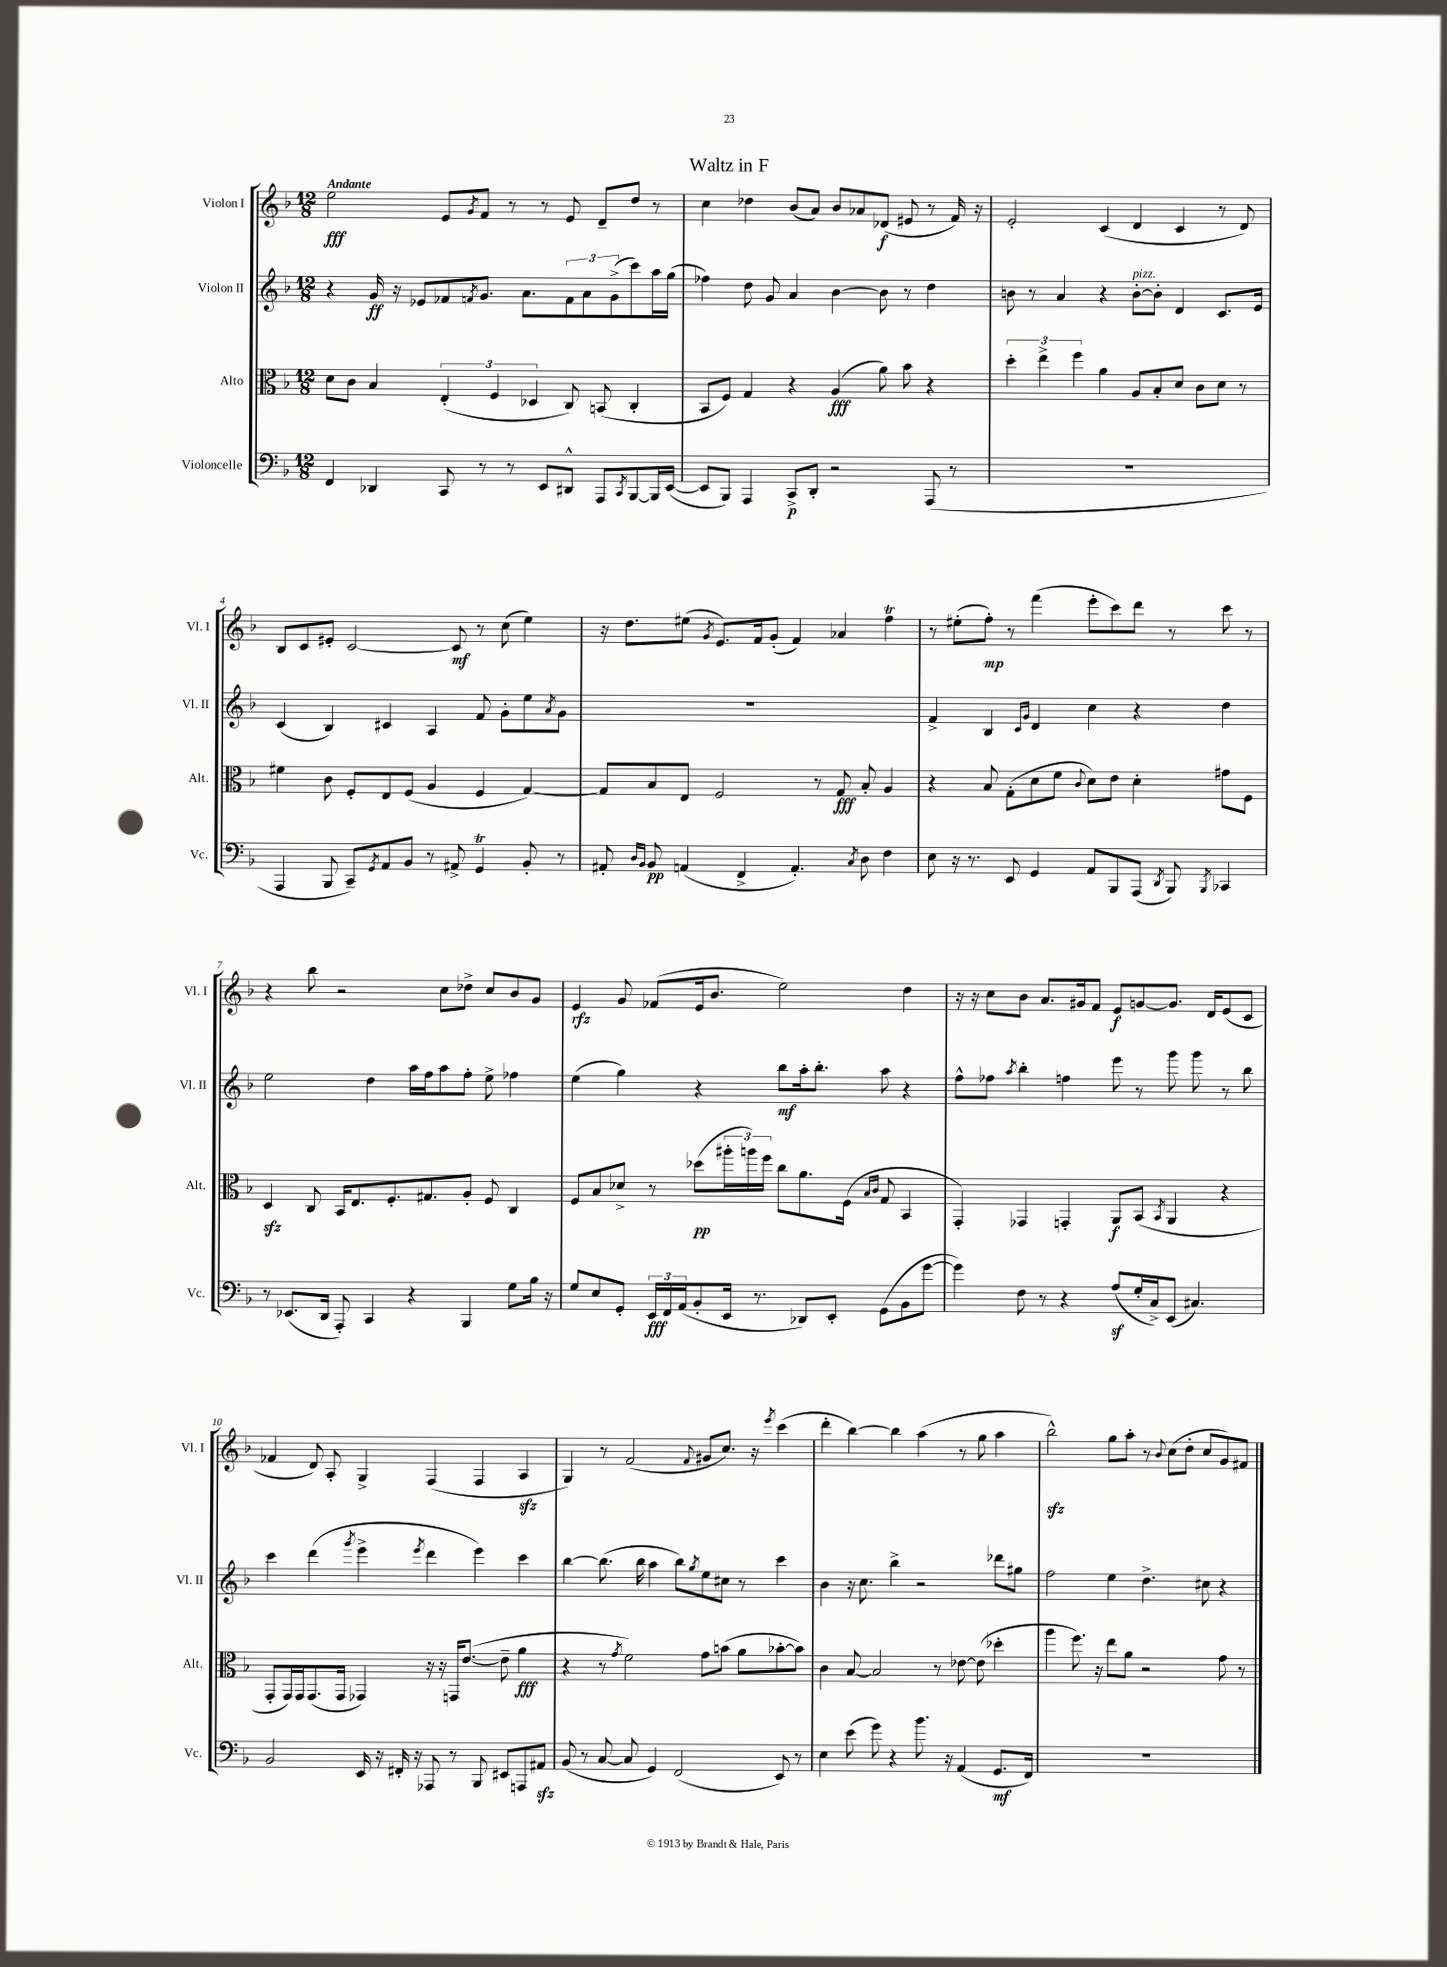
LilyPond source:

\header { title = "Waltz in F" }
<<
\new StaffGroup <<
\new Staff = "s0" \with { instrumentName = "Violon I" shortInstrumentName = "Vl. I" } {
    \clef treble \key f \major \numericTimeSignature \time 12/8 \tempo "Andante"
    e''2\fff e'8 \acciaccatura { g'8 } f'8 r8 r8 e'8 d'8-- d''8 r8 |
    c''4 des''4 bes'8( a'8) bes'8 aes'8 des'8\f( eis'8 r8 f'16) r16 |
    e'2-. c'4( d'4 c'4 r8 d'8) |
    bes8 c'8 eis'8-. c'2~ c'8\mf r8 c''8( e''4) |
    r16 d''8. eis''8( \acciaccatura { g'8 } e'8.) f'16 g'8-.( f'4) aes'4 f''4\trill |
    r8 eis''8-.( f''8-.\mp) r8 f'''4( e'''8-. c'''8) d'''8 r8 c'''8 r8 |
    r4 bes''8 r2 c''8 des''8-> c''8 bes'8 g'8 |
    e'4\rfz g'8 fes'8( e'16 bes'8. e''2) d''4 |
    r16 r16 c''8 bes'8 a'8. gis'16 f'8 e'8\f g'8~ g'8. d'16 e'8( c'8 |
    fes'4 d'8) a8-. g4-> f4( f4 a4\sfz |
    g4) r8 f'2( \appoggiatura { f'8 } gis'8 c''8.) r16 \acciaccatura { e'''8 } c'''4( |
    d'''4-. bes''4~) bes''4 a''4( r8 g''8 a''4 |
    bes''2-^\sfz) g''8 a''8-. r8 \appoggiatura { bes'8 } c''8( d''8-. c''8 g'8) fis'8 \bar "|." |
}
\new Staff = "s1" \with { instrumentName = "Violon II" shortInstrumentName = "Vl. II" } {
    \clef treble \key f \major \numericTimeSignature \time 12/8
    r4 g'16\ff r16 ees'8 fes'8 \acciaccatura { f'8 } g'8. a'8. \tuplet 3/2 { f'8 a'8 g'8->( } c'''8) a''16 g''16( |
    fes''4) d''8 g'8 a'4 bes'4~ bes'8 r8 d''4 |
    b'8 r8 a'4 r4 b'8~-.^\markup { \italic "pizz." } b'8-. d'4 c'8. e'16 |
    c'4( bes4) cis'4 a4 f'8 g'8-. e''8 \acciaccatura { a'8 } g'8 |
    R1. |
    f'4-> bes4 \grace { c'16 g'16 } d'4 c''4 r4 d''4 |
    e''2 d''4 a''16 f''16 a''8 f''8-. e''8-> fes''4 |
    e''4( g''4) r4 bes''8\mf a''16-. bes''8.-. a''8 r4 |
    f''8-^ fes''8 \acciaccatura { a''8 } bes''4-. f''4 e'''8 r8 g'''8 g'''8 r8 bes''8 |
    c'''4 d'''4( \acciaccatura { g'''8 } e'''4-> \acciaccatura { e'''8 } d'''4 e'''4) c'''4 |
    bes''4~ bes''8.( bes''16 a''4 bes''8) \acciaccatura { g''8 } e''8 cis''8 r8 c'''4 |
    bes'4 r16 c''8. bes''4-> r2 des'''8 gis''8 |
    f''2 e''4 d''4.-> cis''8 r4 \bar "|." |
}
\new Staff = "s2" \with { instrumentName = "Alto" shortInstrumentName = "Alt." } {
    \clef alto \key f \major \numericTimeSignature \time 12/8
    d'8 c'8 bes4 \tuplet 3/2 { e4-.( f4 des4 } c8) b,8( c4-. |
    bes,8 f8) g4 r4 a4\fff( a'8) bes'8 r4 |
    \tuplet 3/2 { d''4-. e''4-> f''4 } a'4 a8 bes8-. d'8 c'8 d'8 r8 |
    fis'4 c'8 f8-. e8 f8( a4 f4 g4~) |
    g8 bes8 e8 f2 r8 g8\fff bes8-. a4 |
    r4 bes8 g8-.( d'8 f'8 \appoggiatura { c'8 } d'8) e'8 d'4-. gis'8 f8 |
    d4\sfz c8 bes,16 e8. f8.-. gis8. a8-. f8 c4 |
    f8 bes8 des'8-> r8 des''8\pp( \tuplet 3/2 { ais''16-. a''16) f''16 } c''8 a'8. f16( \grace { bes16 c'16 } g8 bes,4 |
    g,4-.) ges,4 g,4-. a,8\f bes,8( \acciaccatura { bes,8 } a,4 r4 |
    g,8-. g,16) g,16 g,8.( g,16 ges,4) r16 r16 g,16 e'8.~( e'8-- a'4\fff |
    r4 r8 \acciaccatura { g'8 } f'2) g'8 b'8( a'8 bes'8~-. bes'8) |
    c'4 bes8~ bes2 r8 ees'8~ ees'8( des''4-. |
    a''4 f''8.) r16 e''8 a'8 r2 g'8 r8 \bar "|." |
}
\new Staff = "s3" \with { instrumentName = "Violoncelle" shortInstrumentName = "Vc." } {
    \clef bass \key f \major \numericTimeSignature \time 12/8
    f,4 des,4 c,8 r8 r8 e,8 dis,8-^ a,,8 \acciaccatura { c,8 } bes,,8~ bes,,16 e,16~( |
    e,8 bes,,8) a,,4 c,8->\p d,8-. r2 a,,8( r8 |
    R1. |
    a,,4 bes,,8 c,8--) \acciaccatura { g,8 } a,8 bes,8 r8 ais,8-> g,4\trill bes,8-. r8 |
    ais,8-. \grace { d16 bes,16 } bes,8\pp a,4( f,4-> a,4.-.) \acciaccatura { c8 } d8 f4 |
    e8 r16 r8. e,8 g,4 a,8 bes,,8 a,,8( \acciaccatura { d,8 } bes,,8) \acciaccatura { bes,,8 } ces,4 |
    r8 ees,8.( d,16 a,,8-.) c,4 r4 bes,,4 g8 bes16 r16 |
    g8 e8 g,8-. \tuplet 3/2 { e,16\fff f,16 a,16( } bes,8-. e,16 r8. des,8) e,8-. g,8( bes,8 g'8~ |
    g'4) f8 r8 r4 a8\sf( g16-. c16->) e,8( cis4.) |
    bes,2 e,16 r16 fis,16-. r16 aes,,8 r8 bes,,8 eis,8 a,,8 ais,8\sfz |
    bes,8( r8 c8~ c8 g,4) f,2( e,8) r8 |
    e4 e'8( g'8) r4 bes'8. r16 a,4( g,8.\mf f,16) |
    R1. \bar "|." |
}
>>
>>
